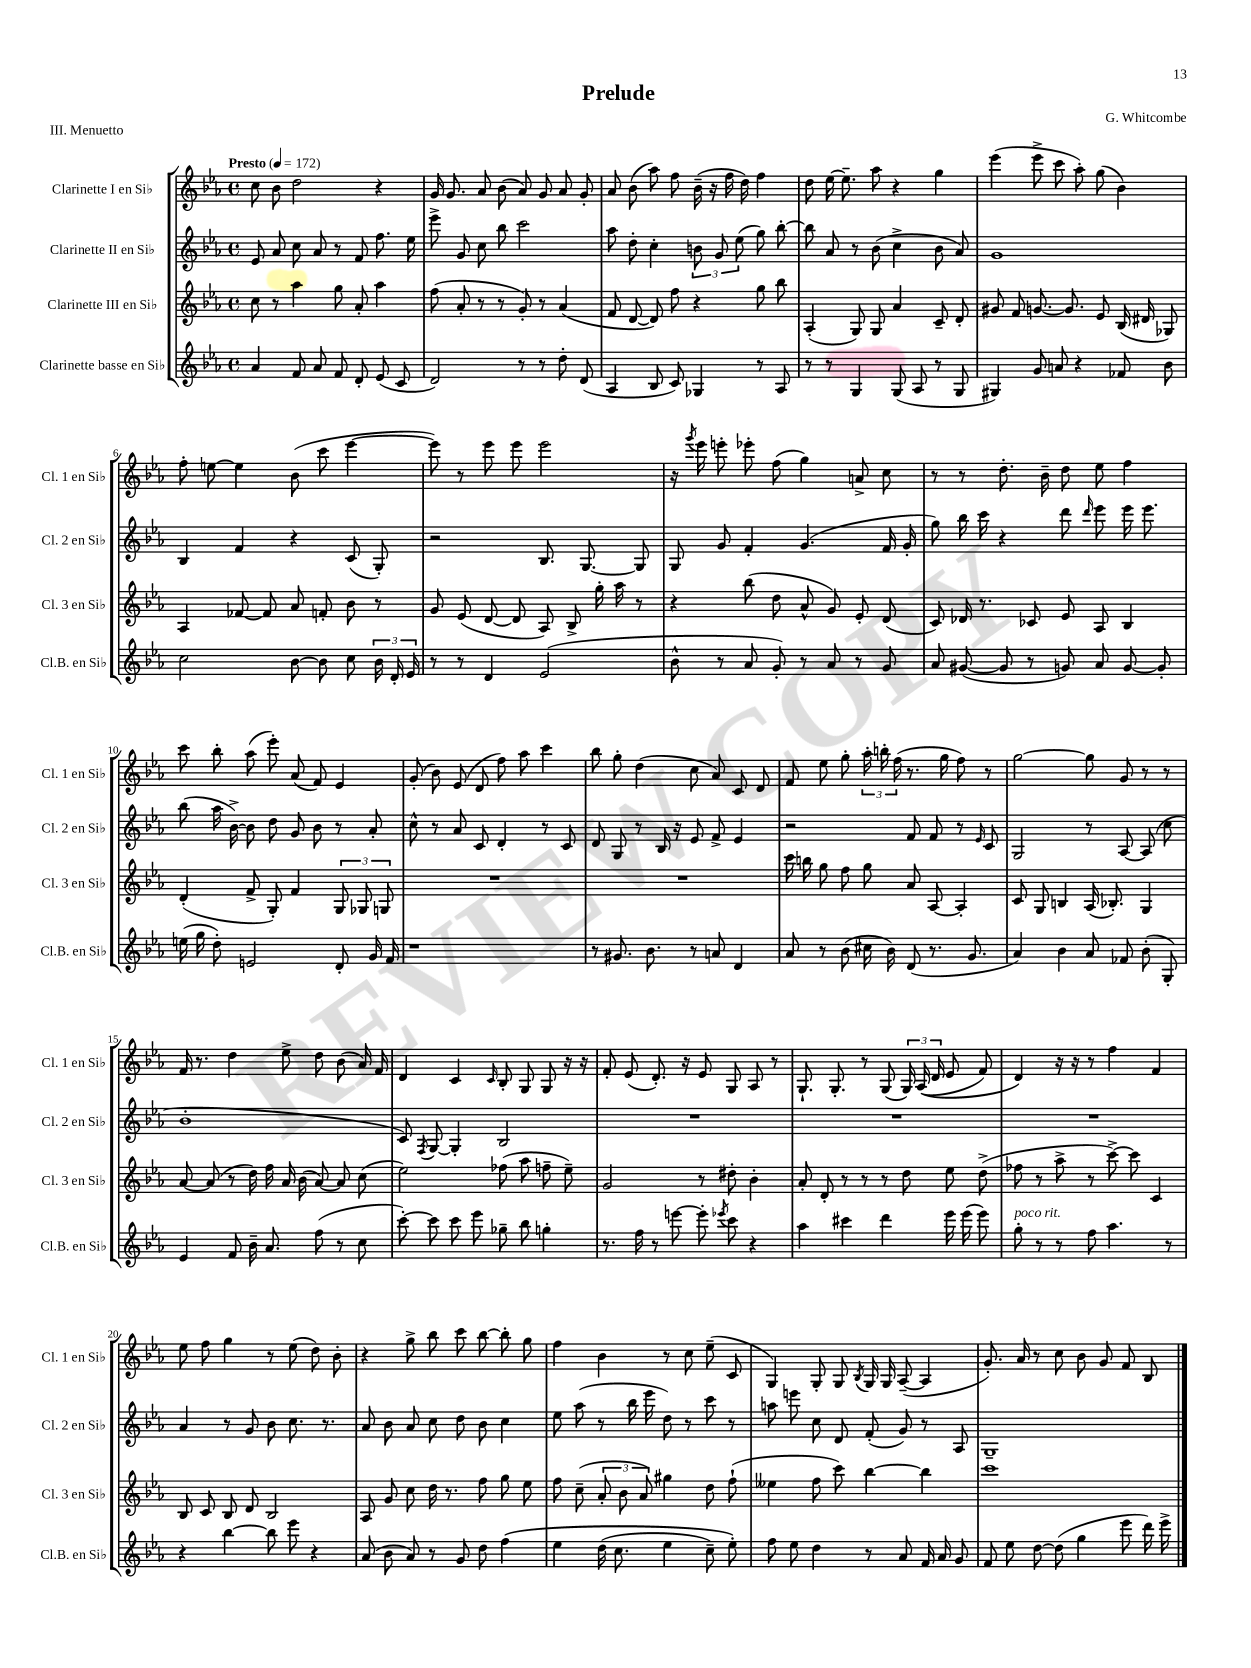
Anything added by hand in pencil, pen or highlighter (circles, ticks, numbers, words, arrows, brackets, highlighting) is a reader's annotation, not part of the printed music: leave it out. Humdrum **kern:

**kern	**kern	**kern	**kern
*part4	*part3	*part2	*part1
*staff4	*staff3	*staff2	*staff1
*I"Clarinette basse en Si♭	*I"Clarinette III en Si♭	*I"Clarinette II en Si♭	*I"Clarinette I en Si♭
*I'Cl.B. en Si♭	*I'Cl. 3 en Si♭	*I'Cl. 2 en Si♭	*I'Cl. 1 en Si♭
*clefG2	*clefG2	*clefG2	*clefG2
*k[b-e-a-]	*k[b-e-a-]	*k[b-e-a-]	*k[b-e-a-]
*M4/4	*M4/4	*M4/4	*M4/4
*met(c)	*met(c)	*met(c)	*met(c)
*MM172	*MM172	*MM172	*MM172
=1	=1	=1	=1
!	!	!	!LO:TX:a:B:t=Presto
4a-/	8cc\	8e-/	8cc\
.	8r	8a-/	8b-\
8f/	4aa-\	8cc\	2dd\
8a-/	.	8a-/	.
8f/	8gg\	8r	.
8d'/	8a-'/	8f/	.
(8e-/	4aa-\	8.ff\	4r
8c/	.	.	.
.	.	16ee-\	.
=2	=2	=2	=2
2d/)	(8ff\	8eee-^\	16g/
.	.	.	8.g/
.	8a-'/	8g/	.
.	8r	8cc\	8a-/
.	8r	8bb-\	(8b-\
8r	8g'/)	2ccc\	8a-/)
8r	8r	.	8g/
8dd'\	(4a-/	.	8a-/
(8d/	.	.	8g'/
=3	=3	=3	=3
4A-/	8f/	8aa-\	8a-/
.	[8d/	8dd'\	(8b-\
8B-/	8d/])	4cc'\	8aa-\)
8c/)	8ff\	.	8ff\
4G-X/	4r	12bn\	(16b-~\
.	.	.	16r
.	.	12g/	.
.	.	.	16ff\
.	.	(12ee-\	.
.	.	.	16dd\)
8r	8gg\	8gg\)	4ff\
8A-/	8bb-\	[8bb-'\	.
=4	=4	=4	=4
8r	(4A-'/	8bb-\]	8dd\
8r	.	8a-/	[16ee-\
.	.	.	8.ee-~\]
4G/	8G/)	8r	.
.	8G/	(8b-\	8aa-\
(8G/	4a-/	4cc^\	4r
8A-/	.	.	.
8r	8c~/	8b-\	4gg\
8G/	8d'/	8a-/)	.
=5	=5	=5	=5
4G#X/)	8g#X/	1g	(4eee-\
.	8f/	.	.
8g/	[8.gn/	.	8eee-^\
8an/	.	.	8ccc\
.	8.g/]	.	.
4r	.	.	8aa-'\)
.	8e-/	.	(8gg\
8f-X/	(16B-/	.	4b-\)
.	16d#X/	.	.
8b-\	8G-X/)	.	.
!!LO:LB:g=z
=6	=6	=6	=6
2cc\	4A-/	4B-/	8ff'\
.	.	.	[8een\
.	[8f-X/	4f/	4ee\]
.	8f-/]	.	.
[8b-\	8a-/	4r	(8b-\
8b-\]	8fn'/	.	8ccc\
8cc\	8b-\	(8c/	[4eee-\
24b-\	8r	8G'/)	.
24d'/	.	.	.
24e-/	.	.	.
=7	=7	=7	=7
8r	8g/	2r	8eee-\])
8r	(8e-/	.	8r
4d/	[8d/	.	8eee-\
.	8d/]	.	8eee-\
(2e-/	8A-/)	8.B-/	2eee-\
.	8B-^/	.	.
.	.	[8.G/	.
.	16gg'\	.	.
.	16aa-\	.	.
.	8r	8G/]	.
=8	=8	=8	=8
8b-^^\	4r	8G/	16r
.	.	.	8qggg/
.	.	.	16eee-\
8r	.	8g/	8eeen'\
8a-/	(8bb-\	4f'/	8eee-X'\
8g'/)	8dd\	.	(8ff\
8r	8a-^^/	(4.g/	4gg\)
8a-/	8g/)	.	.
8r	8e-'/	.	8an^/
8g/	(8d/	16f/	8cc\
.	.	16g'/	.
=9	=9	=9	=9
8a-/	8c/)	8gg\)	8r
([8g#X/	16d-X/	16bb-\	8r
.	8.r	16ccc\	.
8g#/]	.	4r	8.dd'\
8r	8c-X/	.	.
.	.	.	16b-~\
8gn/)	8e-/	8ddd\	8dd\
.	.	16qqddd/	.
8a-/	8A-/	8eee-\	8ee-\
[8g/	4B-/	16eee-\	4ff\
.	.	8.eee-\	.
8g'/]	.	.	.
!!LO:LB:g=z
=10	=10	=10	=10
(16een\	(4d'/	(8bb-\	8ccc\
16gg\	.	.	.
8dd'\)	.	16aa-\	8bb-'\
.	.	[16b-^\)	.
2en/	8f^/	8b-\]	(8aa-\
.	8G'/)	8dd\	8eee-'\)
.	4f/	8g/	(8a-/
.	.	8b-\	8f/)
8d'/	12G/	8r	4e-/
.	12G-X/	.	.
16g/	.	8a-'/	.
.	12Gn/	.	.
16f/	.	.	.
=11	=11	=11	=11
1r	1r	8cc^^\	(8g'/
.	.	8r	8b-\)
.	.	8a-/	(8e-/
.	.	8c/	8d/
.	.	4d'/	8ff\)
.	.	.	8aa-\
.	.	8r	4ccc\
.	.	8c/	.
=12	=12	=12	=12
8r	1r	8d/	8bb-\
8.g#X/	.	8G/	8gg'\
.	.	8r	(4dd\
8.b-\	.	.	.
.	.	16B-/	.
.	.	16r	.
8r	.	8e-/	8cc\
8an/	.	8f^/	8a-/)
4d/	.	4e-/	8c/
.	.	.	8d/
=13	=13	=13	=13
8a-/	16ccc\	2r	8f/
.	16bbn\	.	.
8r	8gg\	.	8ee-\
(8b-\	8ff\	.	8gg'\
16cc#X\	8gg\	.	24aa-'\
.	.	.	24bbn'\
16b-\)	.	.	.
.	.	.	(24ff\
(8d/	8a-/	8f/	8.r
8.r	[8A-/	8f/	.
.	.	.	16gg\
.	4A-'/]	8r	8ff\)
8.g/	.	.	.
.	.	16qqe-/	.
.	.	8c/	8r
=14	=14	=14	=14
4a-/)	8c/	2G/	[2gg\
.	8G/	.	.
4b-\	4Bn/	.	.
8a-/	(16A-/	8r	8gg\]
.	8.B-X'/)	.	.
8f-X/	.	[8A-/	8g/
(8b-'\	4G/	(8A-/]	8r
8G'/)	.	8cc\	8r
!!LO:LB:g=z
=15	=15	=15	=15
4e-/	[8a-/	1b-'	16f/
.	.	.	8.r
.	(8a-/]	.	.
8f/	8r	.	4dd\
16b-~\	16dd\)	.	.
8.a-/	16ff\	.	.
.	16a-/	.	8ee-^\
.	(16b-\	.	.
(8ff\	[8a-/)	.	8dd\
8r	8a-/]	.	(8b-\
8cc\	(8cc\	.	16a-/)
.	.	.	16f/
=16	=16	=16	=16
[8ccc'\)	2ee-\)	8c/)	4d/
.	.	8qF/	.
8ccc\]	.	[8G/	.
8ccc\	.	4G'/]	4c/
8eee-\	.	.	.
.	.	.	16qqc/
8gg-X~\	(8ff-X\	2B-/	8B-'/
8bb-\	8aa-\	.	8G/
4ggn'\	8ffn~\	.	8G/
.	8ee-~\)	.	16r
.	.	.	16r
=17	=17	=17	=17
8.r	2g/	1r	8f'/
.	.	.	(8e-/
16ff\	.	.	.
8r	.	.	8.d'/)
[8eeen\	.	.	.
.	.	.	16r
8eee'\]	8r	.	8e-/
8qeee-X/	.	.	.
8ccc\	8dd#X'\	.	8G/
4r	4b-'\	.	8A-/
.	.	.	8r
=18	=18	=18	=18
4aa-\	8a-'/	1r	8.G`/
.	8d'/	.	.
.	.	.	8.G'/
4ccc#X\	8r	.	.
.	8r	.	8r
4ddd\	8r	.	(8G/
.	8dd\	.	24G/)
.	.	.	((24A-/
.	.	.	24d/
16eee-\	8ee-\	.	8e-/
(16eee-\	.	.	.
8eee-\)	(8dd^\	.	8f/)
=19	=19	=19	=19
!LO:TX:a:i:t=poco rit.	!	!	!
8gg'\	8ff-X\	1r	4d/)
8r	8r	.	.
8r	8aa-^\	.	16r
.	.	.	16r
8ff\	8r	.	8r
4.aa-\	[8ccc^\)	.	4ff\
.	8ccc\]	.	.
.	4c/	.	4f/
8r	.	.	.
!!LO:LB:g=z
=20	=20	=20	=20
4r	8B-/	4a-/	8ee-\
.	8c/	.	8ff\
[4bb-\	8B-/	8r	4gg\
.	8d/	8g/	.
8bb-\]	2B-/	8b-\	8r
8eee-\	.	8.cc\	(8ee-\
4r	.	.	8dd\)
.	.	8.r	.
.	.	.	8b-'\
=21	=21	=21	=21
(8a-/	8A-/	8a-/	4r
8b-\	8g/	8b-\	.
8a-/)	8cc\	8a-/	8gg^\
8r	16dd\	8cc\	8bb-\
.	8.r	.	.
8g/	.	8dd\	8ccc\
8dd\	8ff\	8b-\	[8bb-\
(4ff\	8gg\	4cc\	8bb-'\]
.	8ee-\	.	8gg\
=22	=22	=22	=22
4ee-\	8ff\	8ee-\	4ff\
.	(8cc~\	(8aa-\	.
(16dd\	12a-'/	8r	4b-\
8.cc\	.	.	.
.	12b-\	.	.
.	.	16bb-\	.
.	12a-/)	.	.
.	.	16eee-\	.
4ee-\	4gg#X\	8dd\)	8r
.	.	8r	8cc\
8cc~\)	8dd\	8ccc\	(8ee-~\
8ee-'\)	(8ff`\	8r	8c/
=23	=23	=23	=23
8ff\	4ee--X\	8aan\	4G/)
8ee-\	.	8eeen\	.
4dd\	8ff\	8cc\	8G'/
.	8ccc\)	8d/	8G/
.	.	.	8qB-/
8r	[4bb-\	(8f'/	16G/
.	.	.	16G/
8a-/	.	8g/)	([8A-~/
16f/	4bb-\]	8r	4A-/]
16a-/	.	.	.
8g/	.	8A-/	.
=24	=24	=24	=24
8f/	1ccc	1G~	8.g'/)
8ee-\	.	.	.
.	.	.	16a-/
[8dd\	.	.	8r
(8dd\]	.	.	8cc\
4gg\	.	.	8b-\
.	.	.	8g/
8eee-\	.	.	8f/
16ddd\)	.	.	8B-/
16eee-^\	.	.	.
==	==	==	==
*-	*-	*-	*-
